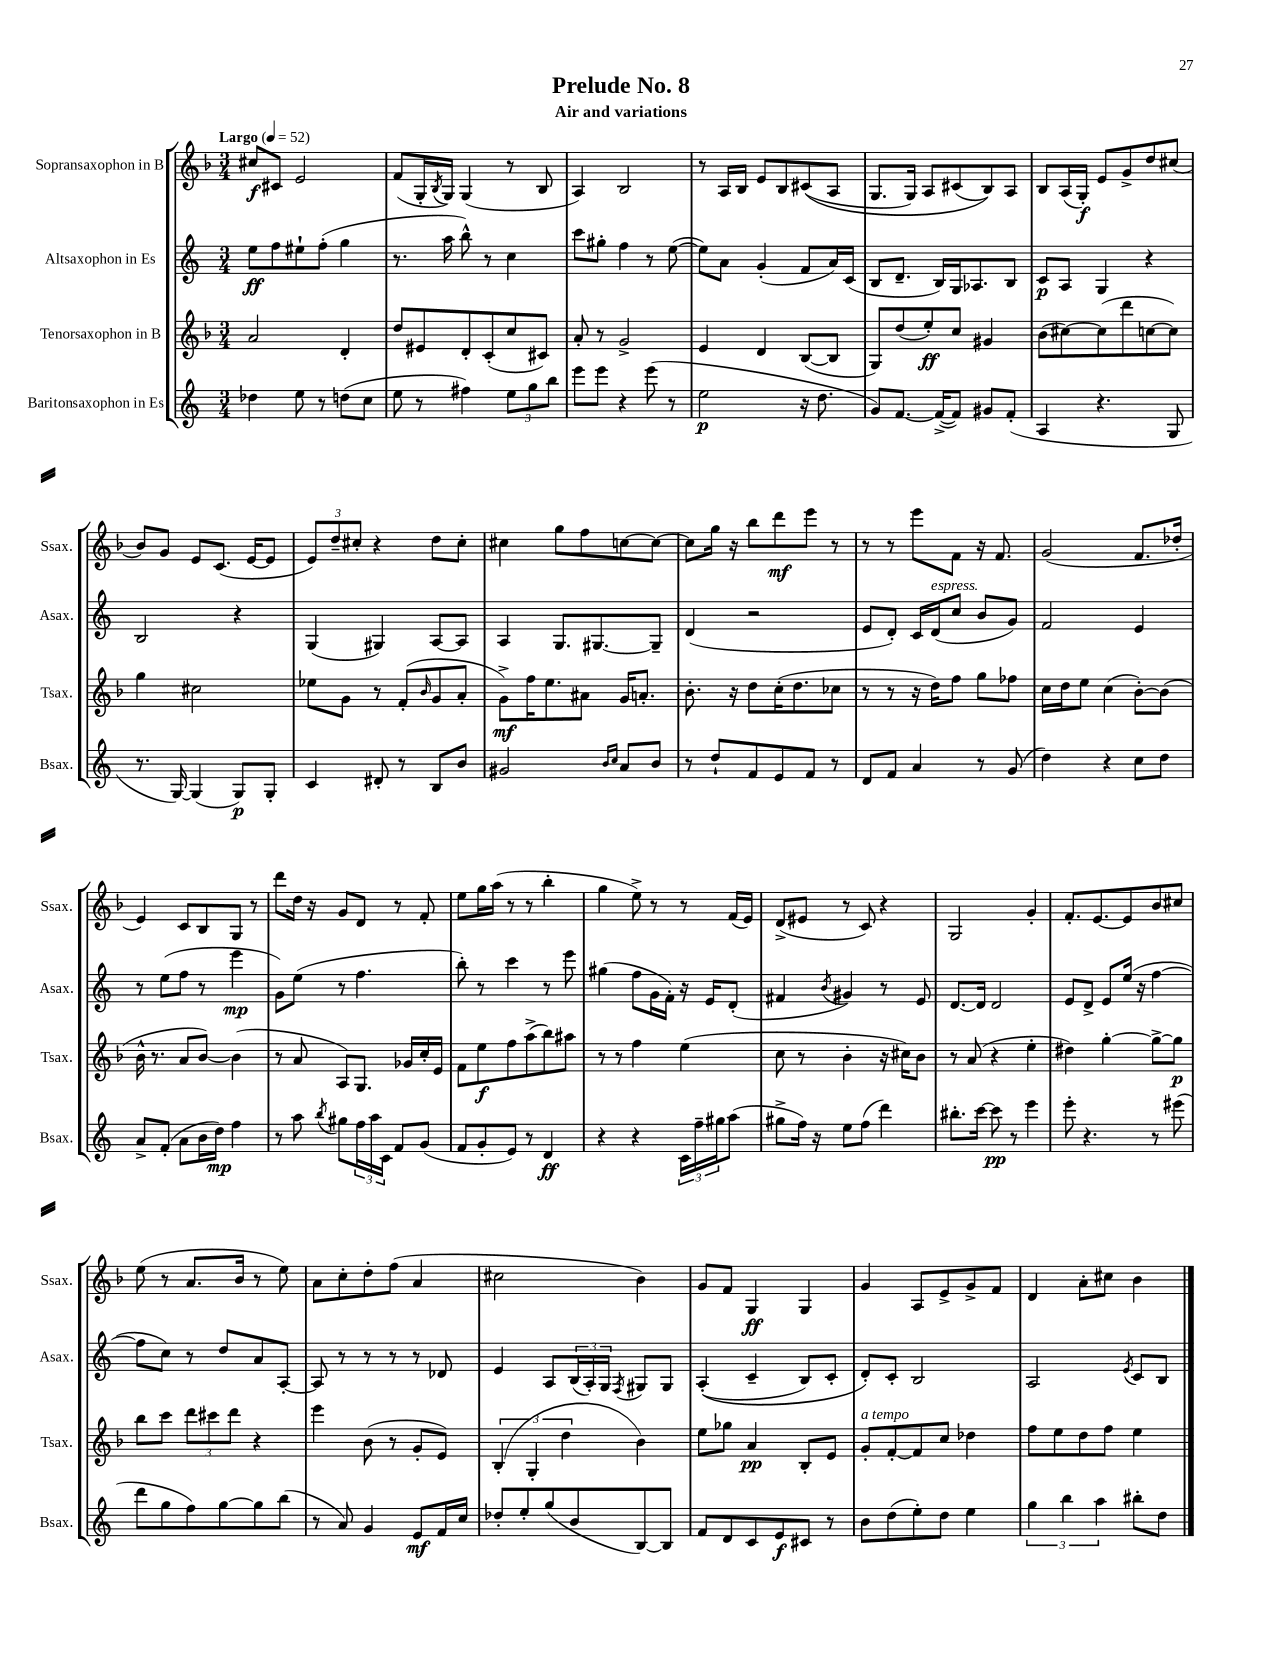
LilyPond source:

\header { title = "Prelude No. 8" subtitle = "Air and variations" }
<<
\new StaffGroup <<
\new Staff = "s0" \with { instrumentName = "Sopransaxophon in B" shortInstrumentName = "Ssax." } {
    \clef treble \key f \major \numericTimeSignature \time 3/4 \tempo "Largo" 4 = 52
    cis''8\f cis'8 e'2 |
    f'8( g16-. \acciaccatura { bes8 } g16) g4( r8 bes8 |
    a4) bes2 |
    r8 a16 bes16 e'8 bes8 cis'8(\( a8 |
    g8. g16) a8 cis'8( bes8)\) a8 |
    bes8 a16( g16-.\f) e'8 g'8-> d''8 cis''8( |
    bes'8) g'8 e'8 c'8.( e'16~ e'8 |
    \tuplet 3/2 { e'8) d''8-- cis''8-. } r4 d''8 cis''8-. |
    cis''4 g''8 f''8 c''8~ c''8~ |
    c''8 g''16 r16 bes''8 d'''8\mf e'''8 r8 |
    r8 r8 e'''8 f'8 r16 f'8. |
    g'2( f'8. des''16-. |
    e'4) c'8 bes8 g8 r8 |
    d'''8 d''16 r16 g'8 d'8 r8 f'8-. |
    e''8 g''16 a''16( r8 r8 bes''4-. |
    g''4 e''8->) r8 r8 f'16( e'16) |
    d'8->( eis'8 r8 c'8) r4 |
    g2 g'4-. |
    f'8.-. e'8.~ e'8 bes'8 cis''8 |
    e''8( r8 a'8. bes'16 r8 e''8) |
    a'8 c''8-. d''8-. f''8( a'4 |
    cis''2 bes'4) |
    g'8 f'8 g4\ff g4 |
    g'4 a8 e'8-> g'8-> f'8 |
    d'4 a'8-. cis''8 bes'4 \bar "|." |
}
\new Staff = "s1" \with { instrumentName = "Altsaxophon in Es" shortInstrumentName = "Asax." } {
    \clef treble \key c \major \numericTimeSignature \time 3/4
    e''8\ff f''8 eis''8-! f''8-.( g''4 |
    r8. a''16 b''8-^) r8 c''4 |
    c'''8 gis''8-. f''4 r8 e''8~( |
    e''8) a'8 g'4-.( f'8 a'16) c'16( |
    b8 d'8.-- b16) g16 aes8. b8 |
    c'8\p a8 g4 r4 |
    b2 r4 |
    g4( gis4) a8~ a8 |
    a4 g8. gis8.~ gis8-- |
    d'4( r2 |
    e'8 d'8-.) c'16 d'16^\markup { \italic "espress." }( c''8 b'8 g'8) |
    f'2 e'4 |
    r8 e''8( f''8 r8 e'''4\mp |
    g'8) e''8( r8 f''4. |
    b''8-.) r8 c'''4 r8 e'''8 |
    gis''4( f''8 g'16 f'16-.) r16 e'16 d'8-.( |
    fis'4 \acciaccatura { b'8 } gis'4) r8 e'8 |
    d'8.~ d'16 d'2 |
    e'8 d'8-> e'8 e''16( r16 f''4~ |
    f''8 c''8) r8 d''8 a'8 a8~-. |
    a8 r8 r8 r8 r8 des'8 |
    e'4 a8 \tuplet 3/2 { b16( a16-.) g16 } \acciaccatura { f8 } gis8 gis8 |
    a4-.(\( c'4-- b8) c'8-. |
    d'8-.\) c'8-. b2 |
    a2 \acciaccatura { e'8 } c'8 b8 \bar "|." |
}
\new Staff = "s2" \with { instrumentName = "Tenorsaxophon in B" shortInstrumentName = "Tsax." } {
    \clef treble \key f \major \numericTimeSignature \time 3/4
    a'2 d'4-. |
    d''8 eis'8 d'8-. c'8-.( c''8 cis'8) |
    a'8-. r8 g'2-> |
    e'4 d'4 bes8~( bes8 |
    g8) d''8( e''8-.\ff) c''8 gis'4 |
    bes'8( cis''8~) cis''8( d'''8 c''8~ c''8) |
    g''4 cis''2 |
    ees''8 g'8 r8 f'8-.( \grace { bes'16 } g'8 a'8-. |
    g'8->\mf) f''16 e''8. ais'8 g'16 a'8.-. |
    bes'8.-. r16 d''8 c''16-.( d''8. ces''8 |
    r8 r8 r16 d''16) f''8 g''8 fes''8 |
    c''16 d''16 e''8 c''4( bes'8~-.) bes'8( |
    bes'16-^ r8. a'8 bes'8~) bes'4( |
    r8 a'8 a8) g8. ges'16 c''16-. e'16 |
    f'8 e''8\f f''8 a''8->( bes''8) ais''8 |
    r8 r8 f''4 e''4( |
    c''8 r8 bes'4-. r16 cis''16) bes'8 |
    r8 a'8( r4 e''4-. |
    dis''4) g''4~-. g''8~-> g''8\p |
    bes''8 c'''8 \tuplet 3/2 { d'''8 cis'''8 d'''8 } r4 |
    e'''4 bes'8( r8 g'8-. e'8) |
    \tuplet 3/2 { bes4-.( g4-. d''4 } bes'4) |
    e''8 ges''8 a'4\pp bes8-. e'8 |
    g'8-.^\markup { \italic "a tempo" } f'8~-. f'8 c''8 des''4 |
    f''8 e''8 d''8 f''8 e''4 \bar "|." |
}
\new Staff = "s3" \with { instrumentName = "Baritonsaxophon in Es" shortInstrumentName = "Bsax." } {
    \clef treble \key c \major \numericTimeSignature \time 3/4
    des''4 e''8 r8 d''8( c''8 |
    e''8 r8 fis''4) \tuplet 3/2 { e''8 g''8 b''8 } |
    e'''8 e'''8 r4 e'''8( r8 |
    e''2\p r16 d''8. |
    g'8) f'8.~ f'16~->( f'8) gis'8 f'8-.( |
    a4 r4. g8 |
    r8. g16~) g4( g8\p) g8-. |
    c'4 dis'8-. r8 b8 b'8 |
    gis'2 \grace { b'16 c''16 } a'8 b'8 |
    r8 d''8-! f'8 e'8 f'8 r8 |
    d'8 f'8 a'4 r8 g'8( |
    d''4) r4 c''8 d''8 |
    a'8-> f'8-.( a'8 b'16 d''16\mp) f''4 |
    r8 a''8 \acciaccatura { b''8 } gis''8 \tuplet 3/2 { f''16 a''16 c'16 } f'8 g'8( |
    f'8 g'8-. e'8) r8 d'4\ff |
    r4 r4 \tuplet 3/2 { c'16 f''16-- gis''16 } a''8( |
    gis''8-> f''16) r16 e''8 f''8( d'''4) |
    bis''8.-. c'''16~ c'''8\pp r8 e'''4 |
    e'''8-. r4. r8 eis'''8( |
    d'''8 g''8 f''8) g''8~ g''8 b''8( |
    r8 a'8) g'4 e'8\mf f'16 c''16 |
    des''8-. e''8-. g''8( b'8 b8~) b8 |
    f'8 d'8 c'8 e'8\f cis'8 r8 |
    b'8 d''8( e''8-.) d''8 e''4 |
    \tuplet 3/2 { g''4 b''4 a''4 } bis''8-. d''8 \bar "|." |
}
>>
>>
\layout { \context { \Score \remove "Bar_number_engraver" } }
